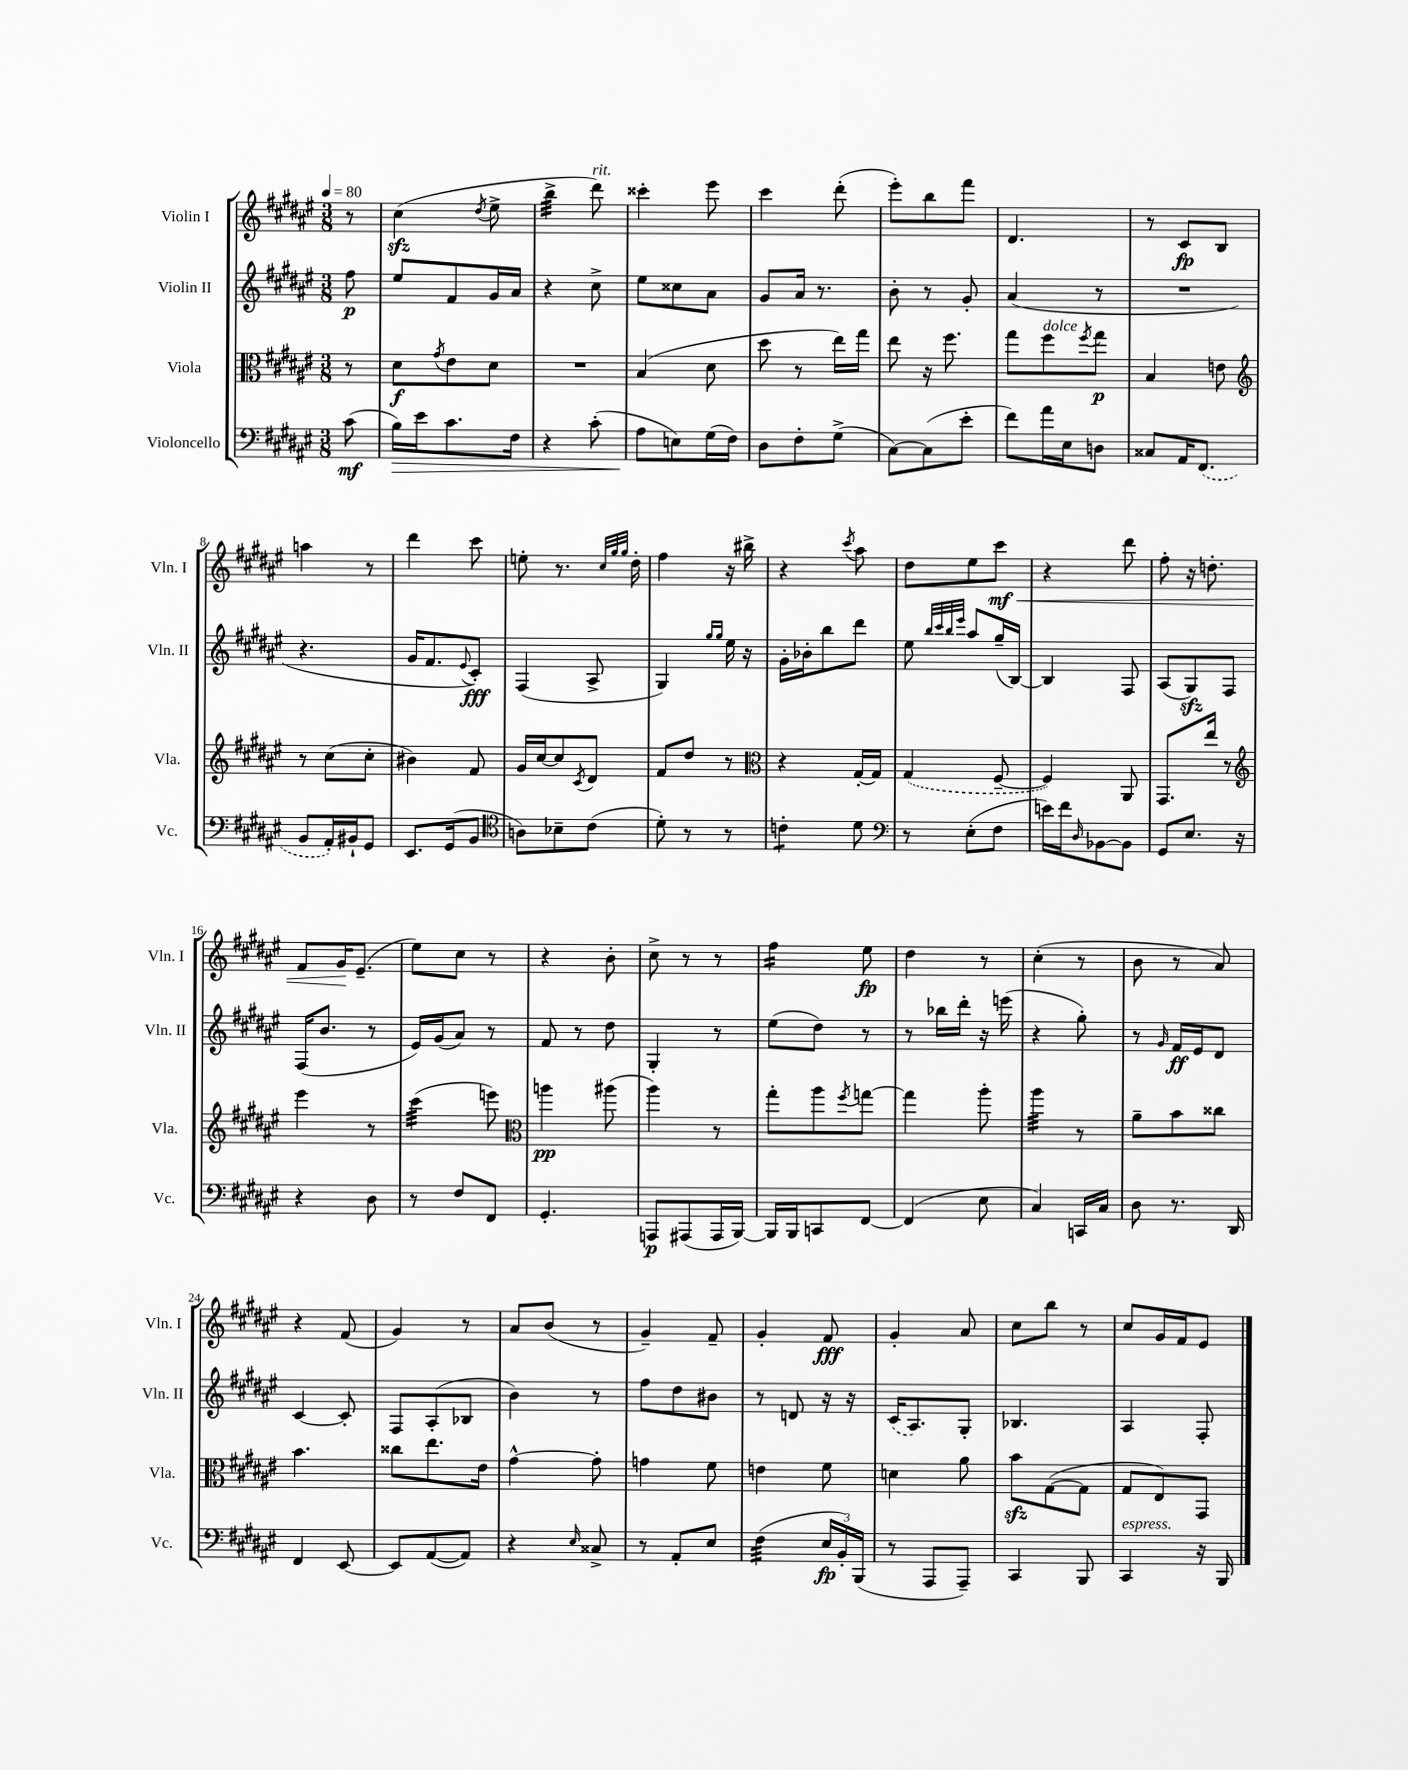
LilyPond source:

<<
\new StaffGroup <<
\new Staff = "s0" \with { instrumentName = "Violin I" shortInstrumentName = "Vln. I" } {
    \clef treble \key fis \major \numericTimeSignature \time 3/8 \partial 8 \tempo 4 = 80
    r8 |
    cis''4\sfz( \acciaccatura { dis''8 } eis''8-> |
    b''4:32-> dis'''8^\markup { \italic "rit." }) |
    cisis'''4-. eis'''8 |
    cis'''4 dis'''8-.( |
    eis'''8-.) b''8 fis'''8 |
    dis'4. |
    r8 cis'8\fp b8 |
    a''4 r8 |
    dis'''4 cis'''8 |
    e''8-. r8. \grace { cis''32 gis''32 gis''32 } dis''16-. |
    fis''4 r16 bis''16-> |
    r4 \acciaccatura { cis'''8 } ais''8 |
    dis''8 eis''8 cis'''8\mf\< |
    r4 dis'''8 |
    fis''8-. r16 d''8.-. |
    fis'8 gis'16\! eis'8.--( |
    eis''8) cis''8 r8 |
    r4 b'8-. |
    cis''8-> r8 r8 |
    fis''4:16 eis''8\fp |
    dis''4 r8 |
    cis''4-.( r8 |
    b'8 r8 ais'8) |
    r4 fis'8( |
    gis'4) r8 |
    ais'8 b'8( r8 |
    gis'4--) fis'8-- |
    gis'4-. fis'8\fff |
    gis'4-. ais'8 |
    cis''8 b''8 r8 |
    cis''8 gis'16 fis'16 eis'8 \bar "|." |
}
\new Staff = "s1" \with { instrumentName = "Violin II" shortInstrumentName = "Vln. II" } {
    \clef treble \key fis \major \numericTimeSignature \time 3/8 \partial 8
    fis''8\p |
    eis''8 fis'8 gis'16 ais'16 |
    r4 cis''8-> |
    eis''8 cisis''8 ais'8 |
    gis'8 ais'16 r8. |
    b'8-. r8 gis'8-. |
    ais'4( r8 |
    R4. |
    r4. |
    gis'16 fis'8. \appoggiatura { eis'8 } cis'8-.\fff) |
    fis4( ais8-> |
    gis4) \grace { gis''16 gis''16 } eis''16 r16 |
    gis'16-. bes'16-. b''8 dis'''8 |
    eis''8 \grace { b''32 cis'''32 b''32 eis'''32 } ais''8 gis''16--( b16~) |
    b4 fis8 |
    ais8( gis8\sfz) fis8 |
    fis16( b'8. r8 |
    eis'16) gis'16( ais'8) r8 |
    fis'8 r8 dis''8 |
    gis4-. r8 |
    eis''8( dis''8) r8 |
    r8 bes''16 dis'''16-. r16 e'''16( |
    r4 gis''8-.) |
    r8 \grace { gis'16 } fis'16\ff eis'16 dis'8 |
    cis'4~ cis'8-. |
    fis8 ais8-.( bes8 |
    b'4) r8 |
    fis''8 dis''8 bis'8 |
    r8 d'8 r16 r16 |
    \once \slurDashed cis'16( ais8.) gis8-. |
    bes4. |
    ais4 fis8-. \bar "|." |
}
\new Staff = "s2" \with { instrumentName = "Viola" shortInstrumentName = "Vla." } {
    \clef alto \key fis \major \numericTimeSignature \time 3/8 \partial 8
    r8 |
    dis'8\f \acciaccatura { gis'8 } eis'8 dis'8 |
    R4. |
    b4( dis'8 |
    dis''8 r8 eis''16) gis''16 |
    eis''8 r16 fis''8. |
    gis''8 fis''8^\markup { \italic "dolce" } \acciaccatura { fis''8 } gis''8\p |
    b4 e'8 |
    \clef treble r8 cis''8( cis''8-. |
    bis'4) fis'8 |
    gis'16 cis''16~ cis''8 \acciaccatura { cis'8 } dis'8 |
    fis'8 dis''8 r8 |
    \clef alto r4 gis16~-. gis16 |
    \once \slurDashed gis4( fis8~-- |
    fis4) ais,8 |
    gis,8. eis''16 r8 |
    \clef treble eis'''4 r8 |
    cis'''4:32( e'''8) |
    \clef alto a''4\pp ais''8( |
    ais''4) r8 |
    gis''8-. ais''8 \acciaccatura { fis''8 } g''8~ |
    g''4 ais''8-. |
    ais''4:32 r8 |
    ais'8-- b'8 cisis''8 |
    b'4. |
    cisis''8 eis''8. eis'16 |
    gis'4~-^ gis'8-. |
    g'4 fis'8 |
    e'4 fis'8 |
    d'4 ais'8 |
    b'8\sfz gis8~( gis8 |
    gis8 eis8) gis,8 \bar "|." |
}
\new Staff = "s3" \with { instrumentName = "Violoncello" shortInstrumentName = "Vc." } {
    \clef bass \key fis \major \numericTimeSignature \time 3/8 \partial 8
    cis'8\mf( |
    b16\>) eis'16 cis'8. fis16 |
    r4 cis'8-.( |
    ais8\! e8) gis16( fis16) |
    dis8 fis8-. gis8->( |
    cis8~) cis8( eis'8-. |
    fis'8) ais'16 eis16 d8 |
    cisis8 ais,16 \once \slurDashed fis,8.( |
    b,8 ais,16-.) bis,16-! gis,8 |
    eis,8. gis,16( b,8 |
    \clef tenor a8) bes8-- cis'8( |
    dis'8-.) r8 r8 |
    c'4:8-. dis'8 |
    \clef bass r8 eis8-.( fis8 |
    e'16) fis'16 \grace { dis16 } bes,8~ bes,8 |
    gis,8 eis8. r16 |
    r4 dis8 |
    r8 fis8 fis,8 |
    gis,4.-. |
    a,,8\p ais,,8( ais,,16 b,,16~) |
    b,,16 b,,16 c,8 fis,8~ |
    fis,4( eis8 |
    cis4) c,16 cis16 |
    dis8 r8. dis,16 |
    fis,4 eis,8~ |
    eis,8 ais,8~( ais,8) |
    r4 \grace { eis16 } cisis8-> |
    r8 ais,8-. eis8 |
    fis4:32( \tuplet 3/2 { eis16\fp b,16-.) b,,16( } |
    r8 ais,,8 ais,,8--) |
    cis,4 b,,8 |
    cis,4^\markup { \italic "espress." } r16 b,,16 \bar "|." |
}
>>
>>
